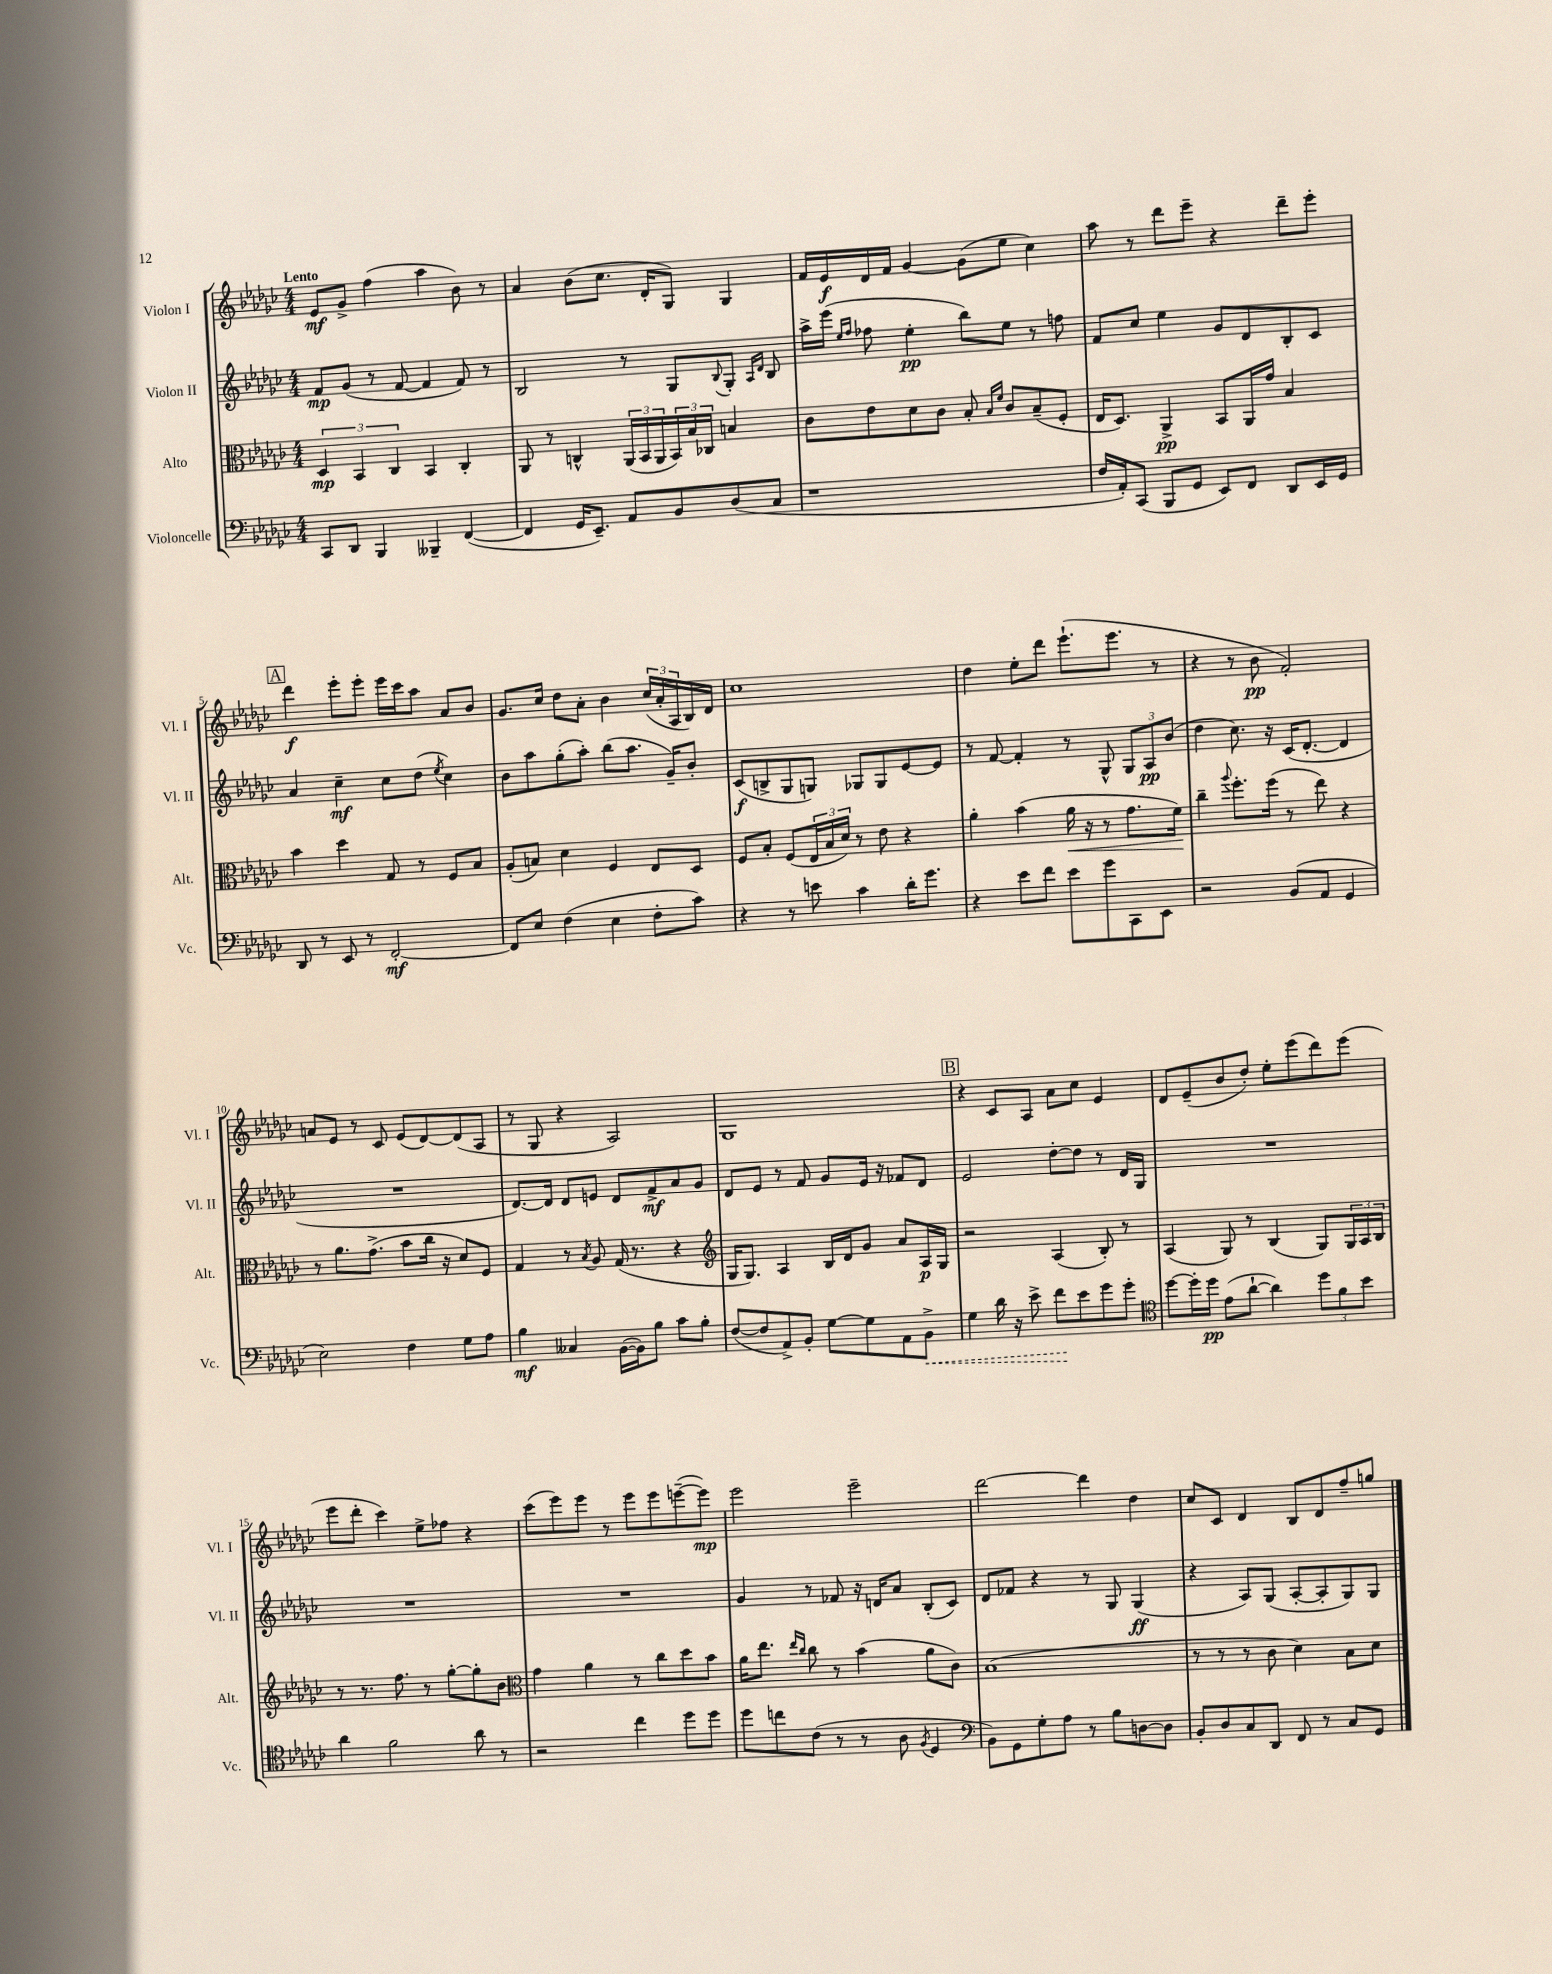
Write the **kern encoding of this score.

**kern	**kern	**kern	**kern
*staff4	*staff3	*staff2	*staff1
*clefF4	*clefC3	*clefG2	*clefG2
*k[b-e-a-d-g-c-]	*k[b-e-a-d-g-c-]	*k[b-e-a-d-g-c-]	*k[b-e-a-d-g-c-]
*M4/4	*M4/4	*M4/4	*M4/4
8CC-	6D-	8f	8e-
8DD-	.	(8g-	8g-^
.	6BB-	.	.
4BBB-	.	8r	(4ff
.	6C-	.	.
.	.	[8f	.
4BBB--~	4BB-	4f]	4aa-
([4FF	4C-'	8f)	8b-)
.	.	8r	8r
=	=	=	=
4FF]	8AA-	2B-	4a-
.	8r	.	.
16GG-	4C^^	.	(8b-
8.EE-~)	.	.	.
.	.	.	8.cc-
8AA-	(24AA-	8r	.
.	24BB-	.	.
.	.	.	16d-'
.	24AA-	.	.
8BB-	24BB-)	8G-	8G-)
.	24B-	.	.
.	24C-	.	.
.	.	8qqB-	.
(8D-	4B	8G-'	4G-
.	.	16qqA-	.
.	.	16qqd-	.
8C-	.	8B-	.
=	=	=	=
1r	8c-	16aa-^	16f
.	.	(16eee-	16e-
.	.	16qqee-	.
.	.	16qqff	.
.	8e-	8ff-	16d-
.	.	.	16f
.	8d-	4ee-'	[4g-
.	8c-	.	.
.	8B-'	8bb-)	(8g-]
.	16qqB-	.	.
.	16qqf	.	.
.	8c-	8ee-	8ee-
.	(8B-~	8r	4cc-)
.	8F'	8ff	.
=	=	=	=
16F	16E-	8f	8aa-
16AA-')	8.D-)	.	.
(8CC-	.	8cc-	8r
8BBB-	4AA-^	4ee-	8ddd-
8GG-	.	.	8eee-~
8EE-)	8BB-	8g-	4r
8FF	16AA-	8d-	.
.	16g-	.	.
8DD-	4B-	8B-'	8ddd-~
16EE-	.	8c-	8eee-'
16GG-	.	.	.
=	=	=	=
8DD-	4b-	4a-	4ddd-
8r	.	.	.
8EE-	4dd-	4cc-~	8eee-'
8r	.	.	8eee-'
[2FF'	8G-	8cc-	16eee-
.	.	.	16ccc-
.	8r	(8dd-	8aa-
.	.	8qee-	.
.	8F	4cc-)	8a-
.	8B-	.	8b-
=	=	=	=
8FF]	(8A-'	8b-	8.g-
8E-	8B)	8aa-	.
.	.	.	16cc-
(4F	4d-	(8gg-'	8dd-
.	.	8aa-')	8a-'
4E-	4F	(8bb-	4b-
.	.	8.aa-	.
8F'	8E-	.	(24cc-
.	.	.	24a-'
.	.	16g-~)	.
.	.	.	24A-
8c-)	8D-	8b-'	16B-)
.	.	.	16d-
=	=	=	=
4r	8F	(8c-	1cc-
.	8B-'	8B^	.
8r	(8F	8G-	.
8e	24E-	8G)	.
.	24B-	.	.
.	24d-)	.	.
4c-	8r	8G-	.
.	8e-	8G-	.
16d-'	4r	[8e-	.
8.g-	.	.	.
.	.	8e-]	.
=	=	=	=
4r	4a-'	8r	4dd-
.	.	[8f	.
8e-	(4b-	4f']	8ee-'
8f	.	.	8ddd-
8e-	16a-	8r	(8.eee-`
.	16r	.	.
8g-	8r	8G-^^	.
.	.	.	8.eee-
8CC-	8.g-	12G-	.
.	.	12A-	.
8EE-	.	.	8r
.	.	(12b-	.
.	16f)	.	.
=	=	=	=
2r	4cc-~	4dd-	4r
.	8qqaa-	.	.
.	8.ff'	8.cc-)	8r
.	.	.	8b-
.	(16ff	16r	.
(8BB-	8r	(16c-	2f')
.	.	[8.d-'	.
8AA-	8ee-)	.	.
4GG-	4r	4d-]	.
=	=	=	=
2E-)	8r	1r	8a
.	8.a-	.	8e-
.	.	.	8r
.	(8.g-^	.	.
.	.	.	8c-
4F	8b-	.	(8e-
.	16cc-	.	[8d-)
.	16r	.	.
8G-	8d-)	.	(8d-]
8A-	8F	.	8A-
=	=	=	=
4B-	4G-	[8.d-)	8r
.	.	.	8G-
.	.	16d-]	.
4C--	8r	8d-	4r
.	8qB-	.	.
.	8A-	8e	.
([16BB-	(16G-	8d-	2A-)
16BB-])	8.r	.	.
8B-	.	8f^	.
8c-	4r	8a-	.
8B-'	.	8g-	.
=	=	=	=
*	*clefG2	*	*
([8F	16G-	8d-	1G-
.	8.G-)	.	.
8F]	.	8e-	.
8AA-^)	4A-	8r	.
8BB-'	.	8f	.
[8G-	16B-	8g-	.
.	16d-	.	.
8G-]	8g-	16e-	.
.	.	16r	.
8AA-	8a-	8f-	.
8BB-^	16A-	8d-	.
.	16G-	.	.
=	=	=	=
4G-	2r	2e-	4r
16d-	.	.	8c-
16r	.	.	.
8e-^	.	.	8A-
8f	(4A-	[8dd-'	8a-
8e-	.	8dd-]	8cc-
8g-	8B-')	8r	4e-
8g-'	8r	16d-	.
.	.	16G-	.
=	=	=	=
*clefC4	*	*	*
[8dd-	(4A-	1r	8d-
16dd-']	.	.	(8e-~
16dd-	.	.	.
(8e-	8G-)	.	8b-
[8a-`	8r	.	8dd-')
4a-])	(4B-	.	8ee-'
.	.	.	(8eee-
12dd-	8G-)	.	8ddd-)
12f	.	.	.
.	24G-	.	(8eee-
12b-	24A-	.	.
.	24B-	.	.
=	=	=	=
4a-	8r	1r	8eee-
.	8.r	.	8ddd-'
2f	.	.	4ccc-)
.	8.ff	.	.
.	8r	.	8ee-^
.	[8gg-'	.	8ff-
8a-	8gg-']	.	4r
8r	8b-	.	.
=	=	=	=
*	*clefC3	*	*
2r	4g-	1r	(8ccc-
.	.	.	8eee-)
.	4a-	.	8eee-
.	.	.	8r
4cc-	8r	.	8eee-
.	8cc-	.	8eee-
8dd-	8dd-	.	([8eee~
8dd-	8b-	.	8eee])
=	=	=	=
8dd-	16a-	4g-	2eee-
.	8.ee-	.	.
8cc	.	.	.
.	16qqee-	.	.
.	16qqcc-	.	.
(8c-	8cc-	8r	.
8r	8r	8f-	.
8r	(4b-	16r	2eee-~
.	.	16d	.
8A-	.	8a-	.
8qF	.	.	.
4D-	8a-	(8B-'	.
.	8c-)	8c-)	.
=	=	=	=
*clefF4	*	*	*
8BB-)	(1B-	8d-	[2ddd-
8GG-	.	8f-	.
8G-'	.	4r	.
8A-	.	.	.
8r	.	8r	4ddd-]
8B-	.	8G-	.
[8D	.	(4G-	4dd-
8D]	.	.	.
=	=	=	=
8BB-'	8r	4r	8cc-
8D-	8r	.	8c-
8C-	8r	8A-)	4d-
8DD-	8c-	(8G-	.
8FF	4d-)	[8A-'	8B-
8r	.	8A-']	8d-
8C-	8B-	8G-)	8ff~
8GG-	8d-	8G-	8gg
==	==	==	==
*-	*-	*-	*-
